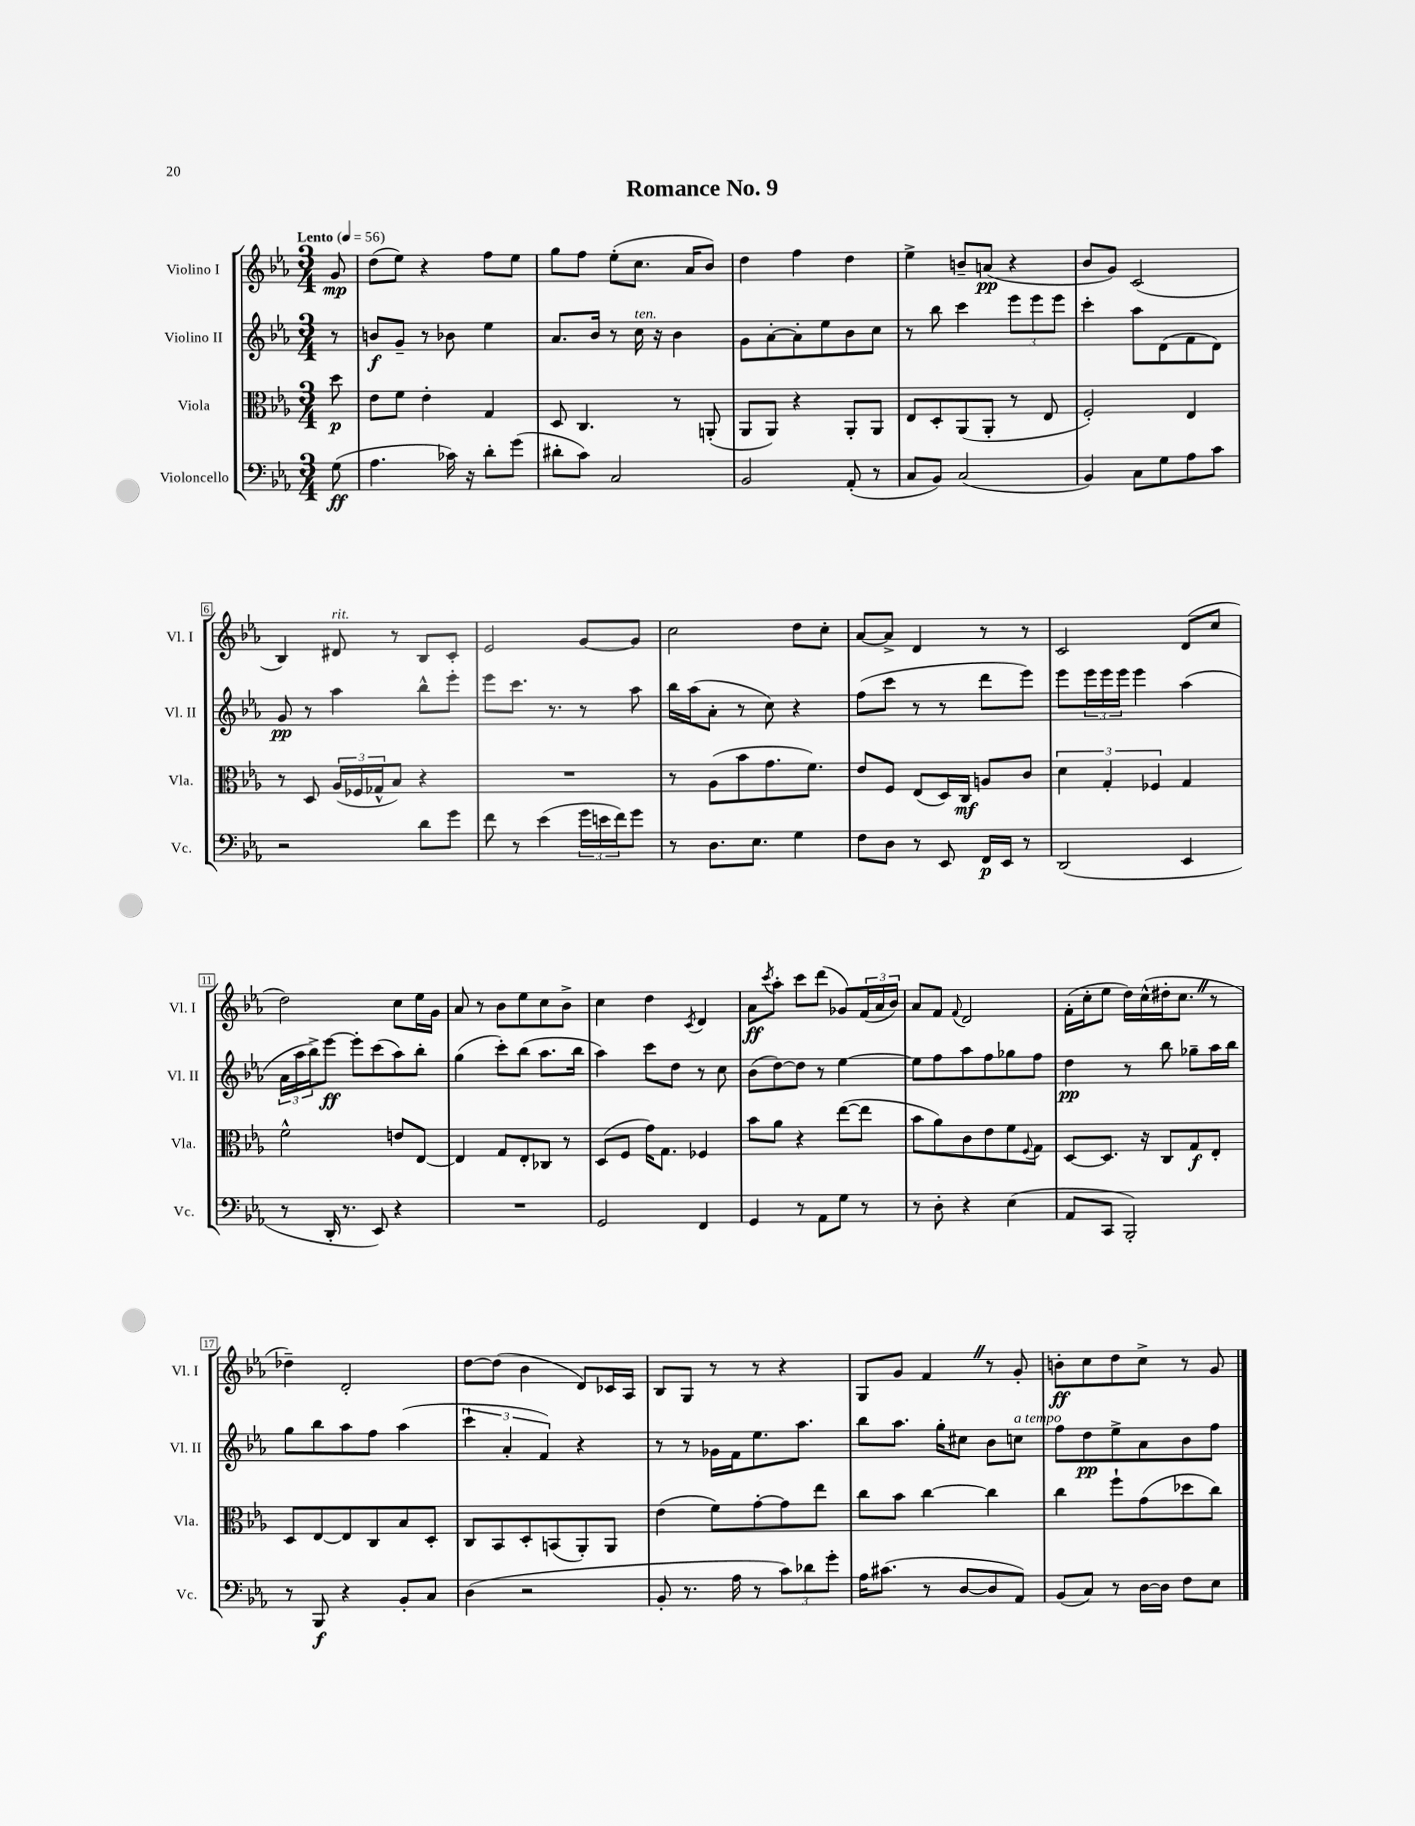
\header { title = "Romance No. 9" }
<<
\new StaffGroup <<
\new Staff = "s0" \with { instrumentName = "Violino I" shortInstrumentName = "Vl. I" } {
    \clef treble \key ees \major \numericTimeSignature \time 3/4 \partial 8 \tempo "Lento" 4 = 56
    g'8\mp |
    d''8( ees''8) r4 f''8 ees''8 |
    g''8 f''8 ees''8-.( c''8. aes'16 bes'8) |
    d''4 f''4 d''4 |
    ees''4-> b'8-- a'8\pp( r4 |
    bes'8 g'8) c'2( |
    bes4) dis'8^\markup { \italic "rit." } r8 bes8 c'8-. |
    ees'2 g'8~ g'8 |
    c''2 d''8 c''8-. |
    aes'8~ aes'8-> d'4 r8 r8 |
    c'2 d'8( c''8 |
    d''2) c''8 ees''16 g'16 |
    aes'8 r8 bes'8 ees''8 c''8 bes'8-> |
    c''4 d''4 \acciaccatura { c'8 } d'4 |
    aes'8\ff \acciaccatura { c'''8 } aes''8-. c'''8 d'''8( ges'8) \tuplet 3/2 { f'16( aes'16 bes'16) } |
    aes'8 f'8 \appoggiatura { f'8 } d'2 |
    f'16-.( c''16-. ees''8 d''16) c''16-^( dis''16-. c''8. \once \override BreathingSign.text = \markup { \musicglyph "scripts.caesura.straight" } \breathe r8 |
    des''4--) d'2-. |
    d''8~ d''8( bes'4 d'8) ces'16 aes16 |
    bes8 g8 r8 r8 r4 |
    g8 g'8 f'4 \once \override BreathingSign.text = \markup { \musicglyph "scripts.caesura.straight" } \breathe r8 g'8-. |
    b'8-.\ff c''8 d''8 c''8-> r8 g'8 \bar "|." |
}
\new Staff = "s1" \with { instrumentName = "Violino II" shortInstrumentName = "Vl. II" } {
    \clef treble \key ees \major \numericTimeSignature \time 3/4 \partial 8
    r8 |
    b'8\f g'8-- r8 bes'8 ees''4 |
    aes'8. bes'16 r8 c''16^\markup { \italic "ten." } r16 bes'4 |
    g'8 aes'8~-. aes'8-. ees''8 bes'8 c''8 |
    r8 bes''8 c'''4 \tuplet 3/2 { ees'''8 ees'''8 ees'''8 } |
    c'''4-. aes''8 d'8( f'8 d'8) |
    g'8\pp r8 aes''4 bes''8-^ ees'''8-. |
    ees'''8 c'''8. r8. r8 aes''8 |
    bes''16 aes''16( aes'8-. r8 c''8) r4 |
    f''8( c'''8 r8 r8 d'''8 ees'''8) |
    ees'''8 \tuplet 3/2 { ees'''16 ees'''16 ees'''16 } ees'''4 aes''4( |
    \tuplet 3/2 { aes'16 aes''16 bes''16->) } ees'''8~\ff ees'''8-. c'''8( aes''8) bes''8-. |
    g''4( c'''8-.) bes''8( aes''8. bes''16 |
    aes''4) c'''8 d''8 r8 c''8 |
    bes'8( d''8~) d''8 r8 ees''4~ |
    ees''8 f''8 aes''8 f''8 ges''8 f''8 |
    d''4\pp r8 bes''8 ges''8-- aes''16 bes''16 |
    g''8 bes''8 aes''8 f''8 aes''4( |
    \tuplet 3/2 { c'''4-! aes'4-. f'4) } r4 |
    r8 r8 ges'16 f'16 ees''8. aes''8. |
    bes''8 aes''8. g''16-. cis''8 bes'8 c''8^\markup { \italic "a tempo" } |
    f''8 d''8\pp ees''8-> aes'8 bes'8 f''8 \bar "|." |
}
\new Staff = "s2" \with { instrumentName = "Viola" shortInstrumentName = "Vla." } {
    \clef alto \key ees \major \numericTimeSignature \time 3/4 \partial 8
    d''8\p |
    ees'8 f'8 ees'4-. g4 |
    d8 c4. r8 a,8-.( |
    aes,8 aes,8) r4 aes,8-. aes,8 |
    ees8 d8-. aes,8( aes,8-. r8 ees8 |
    f2-.) ees4 |
    r8 d8 \tuplet 3/2 { aes16( fes16 ges16-^ } bes8) r4 |
    R2. |
    r8 aes8( bes'8 g'8. f'8.) |
    ees'8 f8 ees8( d16) c16\mf a8 c'8 |
    \tuplet 3/2 { d'4 g4-. fes4 } g4 |
    f'2-^ e'8 ees8~ |
    ees4 g8 ees8-. ces8 r8 |
    d8( f8 g'16) g8. fes4 |
    bes'8 aes'8 r4 ees''8~( ees''8 |
    bes'8 aes'8) c'8 ees'8 f'8 \appoggiatura { f8 } g8 |
    d8~ d8. r16 c8 g8\f ees8-. |
    d8 ees8~ ees8 c8 bes8 d8-. |
    c8 bes,8 d8-. b,8( aes,8-.) aes,8 |
    ees'4( f'8) g'8~-. g'8 ees''8 |
    c''8 bes'8 c''4~ c''4 |
    c''4 f''8-! g'8( des''8 c''8) \bar "|." |
}
\new Staff = "s3" \with { instrumentName = "Violoncello" shortInstrumentName = "Vc." } {
    \clef bass \key ees \major \numericTimeSignature \time 3/4 \partial 8
    g8\ff( |
    aes4. ces'16) r16 d'8-. g'8( |
    dis'8-. c'8) c2 |
    bes,2 aes,8-.( r8 |
    c8 bes,8) c2( |
    bes,4) c8 g8 aes8 c'8 |
    r2 d'8 g'8 |
    f'8 r8 ees'4( \tuplet 3/2 { g'16 e'16 f'16) } g'8 |
    r8 d8. ees8. g4 |
    f8 d8 r8 ees,8 f,16\p ees,16 r8 |
    d,2( ees,4 |
    r8 d,16-. r8. ees,8) r4 |
    R2. |
    g,2 f,4 |
    g,4 r8 aes,8 g8 r8 |
    r8 d8-. r4 ees4( |
    aes,8 c,8 bes,,2-.) |
    r8 bes,,8\f r4 bes,8-. c8 |
    d4( r2 |
    bes,8-. r8. aes16 r8 \tuplet 3/2 { c'8) des'8 g'8-. } |
    aes16 cis'8.( r8 d8~ d8 aes,8) |
    bes,8( c8) r8 d16~ d16 f8 ees8 \bar "|." |
}
>>
>>
\layout { \context { \Score \override BarNumber.stencil = #(make-stencil-boxer 0.1 0.3 ly:text-interface::print) } }
